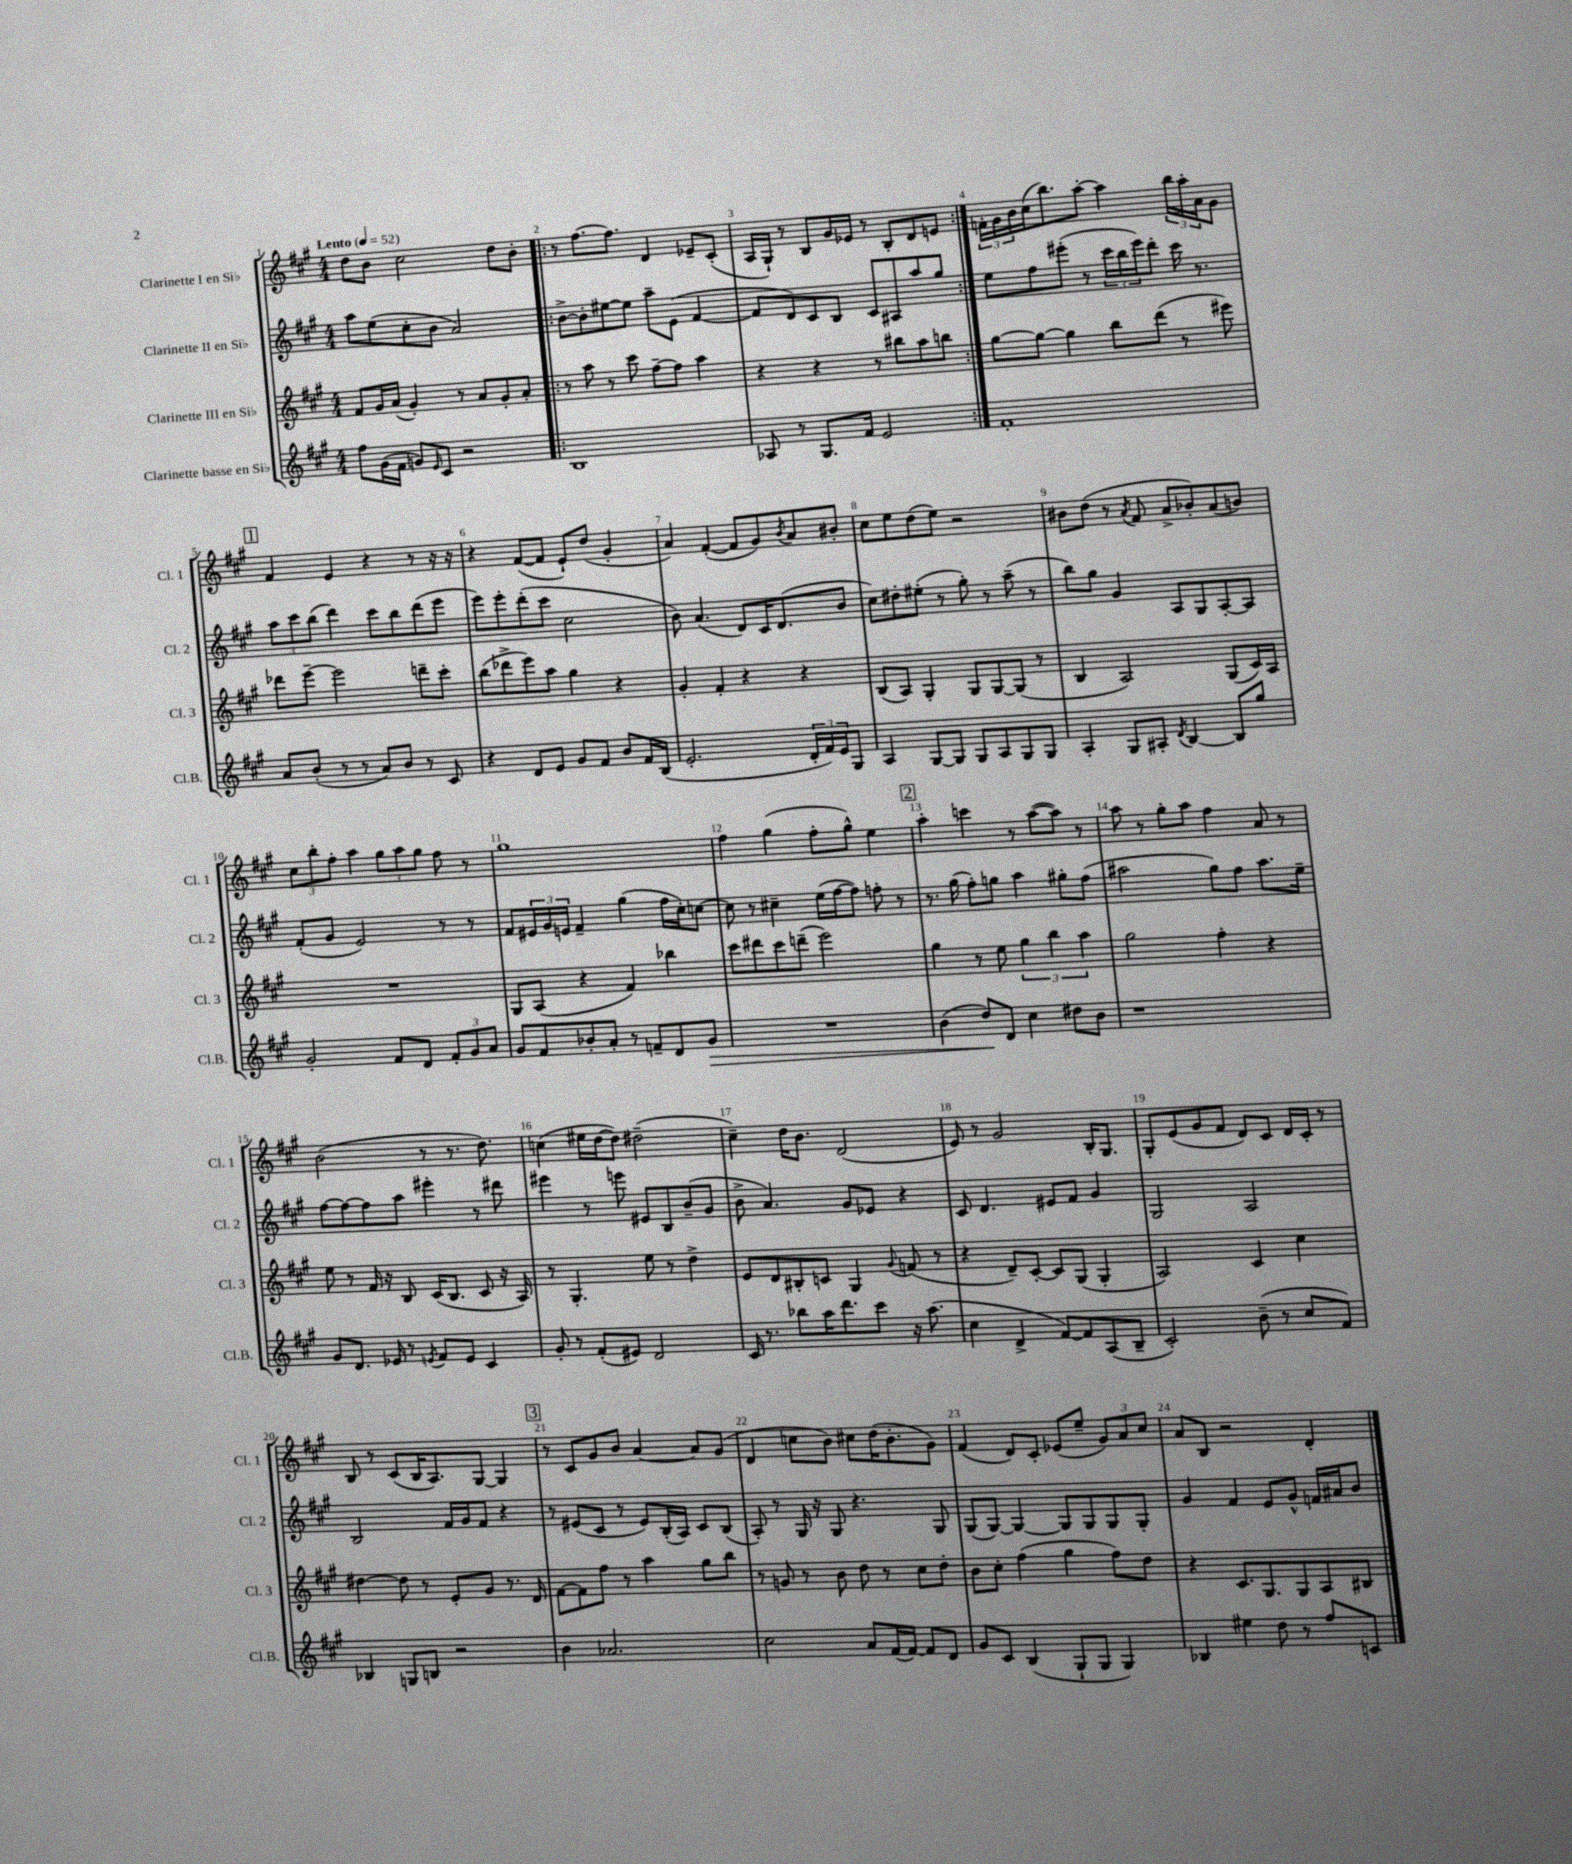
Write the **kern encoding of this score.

**kern	**kern	**kern	**kern
*staff4	*staff3	*staff2	*staff1
*clefG2	*clefG2	*clefG2	*clefG2
*k[f#c#g#]	*k[f#c#g#]	*k[f#c#g#]	*k[f#c#g#]
*M4/4	*M4/4	*M4/4	*M4/4
*MM52	*MM52	*MM52	*MM52
8ff#\L	8f#/L	8aa\L	8dd\L
(16g#\L	16g#/L	(8ee\	8b\J
16f#\JJ	(16a/JJ	.	.
8g/L)	4g#'/)	8cc#'\	2cc#\
16qqe/	.	.	.
8c#/J	.	8b\J	.
2r	8r	2a/)	.
.	8a/L	.	.
.	8g#'/	.	8dd\L
.	8a'/J	.	8b'\J
=!|:	=!|:	=!|:	=!|:
1B	8r	[8b^\L	8r
.	8aa\	8b'\]	[8.ff#\L
.	8r	[8ee#\	.
.	.	.	8.ff#\]J
.	8ccc#\	8ee#\]J	.
.	[8ff#~\L	8aa~\L	4d/
.	8ff#\]J	(8e\J	.
.	4aa\	[4f#/	8e-~/L
.	.	.	(8c#'/J
=	=	=	=
8A-/	4r	8f#/]L	16A/LL
.	.	.	16G#`/JJ)
8r	.	8d/)	8r
8.G#/L	4r	8c#/	8B/L
.	.	8B/J	16g#/L
16f#/Jk	.	.	16e-/JJ
2e/	8r	8c#/L	8r
.	8bb#\L	8A#/	8B'/L
.	8aa\	8aa/	8d/
.	8bb\J	8gg#/J	8e/J
=:|!	=:|!	=:|!	=:|!
1f#'	[8gg#\L	8ee\L	24f'\LL
.	.	.	24g#\
.	.	.	24b\
.	8gg#\_J	8ff#\	(16cc#\J
.	.	.	8.bb\)
.	4gg#\]	(8eee#'\J	.
.	.	8r	[8aa'\J
.	8bb\L	24ccc#\LL	4aa\]
.	.	24bb\	.
.	.	24eee#\J)	.
.	(8ddd\J	8ddd'\J	.
.	8r	16ccc#\	24bb\LL
.	.	.	24aa'\
.	.	8.r	.
.	.	.	24a\J
.	8eee#\)	.	8g#\J
=	=	=	=
8a/L	8ddd-\L	12aa\L	4f#/
.	.	12ccc#\	.
(8b'/J	[8eee~\J	.	.
.	.	(12bb\J	.
8r	2eee\]	4ddd\)	4e/
8r	.	.	.
8a/L)	.	8ccc#\L	4r
8b/J	.	8bb\	.
8r	8ddd~\L	(8ddd\	8r
8c#/	8ccc#'\J	8eee\J	16r
.	.	.	16r
=	=	=	=
4r	(8bb\L	8eee\L)	4r
.	8ddd-^\	8eee'\	.
8d/L	8eee\)	(8ddd'\	([8f#/L
8e/J	8aa\J	8ccc#\J	8f#/]J
8g#/L	4gg#\	2cc#\	8e`/L)
8f#/J	.	.	(8dd/J
8b/L	4r	.	4g#'/
16f#/L	.	.	.
(16B/JJ	.	.	.
=	=	=	=
2.e'/	4g#'/	8b\)	4a/)
.	.	(4.a/	.
.	4f#'/	.	([4f#'/
.	4r	8d/L)	8f#/]L
.	.	16c#/K	8g#/)
.	.	(8.d/	.
.	.	.	8qb/
24d'/LL	4r	.	8a/
24f#/)	.	.	.
24e/J	.	.	.
8G#/J	.	8b/J	8b#'/J
=	=	=	=
4A/	(8B/L	8cc#\L)	8cc#\L
.	8A/J)	8dd#'\	8ee\
[8G#/L	4G#'/	(8ee#'\J	(8dd\
8G#/]J	.	8r	8ee\J)
8G#/L	8G#/L	8gg#'\)	2r
8A/	[8G#/	8r	.
8G#/	(8G#/]J	(8aa~\	.
8G#/J	8r	8r	.
=	=	=	=
4A'/	4B/	8bb\L)	8b#\L
.	.	8gg#\J	(8dd\J
8G#/L	2A/)	4g#/	8r
.	.	.	8qa/
8A#'/J	.	.	8f#/
8qd/	.	.	.
[4B/	.	8A/L	8a^/L
.	.	8G#/	8b-'/)
8B/]L	(8G#/L	[8A'/	(8a/
8gg#/J	16c#/L)	8A/]J	8b/J)
.	16A/JJ	.	.
=	=	=	=
2g#'/	1r	(8f#'/L	12cc#\L
.	.	.	12bb'\
.	.	8g#/J	.
.	.	.	12ff#'\J
.	.	2e/)	4aa\
8f#/L	.	.	12gg#\L
.	.	.	12aa\
8d/J	.	.	.
.	.	.	12gg#\J
12f#'/L	.	8r	8ff#\
12g#/	.	.	.
.	.	8r	8r
12a/J	.	.	.
=	=	=	=
8g#/L	8G#/L	8f#/L	1gg#
8f#/	(8A/J	24e#/L	.
.	.	24g#/	.
.	.	24e/JJ	.
8b-'/	4r	4f#~/	.
8a'/J	.	.	.
8r	4f#/)	(4gg#\	.
8f~/L	.	.	.
8d/	4bb-\	16ff#\LL	.
.	.	16cc#'\J)	.
8g#/J	.	[8cc\J	.
=	=	=	=
1r	8ccc#\L	8cc\]	4ff#\
.	8ddd#\	8r	.
.	8ccc#\	4cc#~\	(4gg#\
.	(8ddd~\J	.	.
.	2eee\)	(16ee\LL	8ff#'\L
.	.	[16ff#\J	.
.	.	8ff#\]J)	8gg#^^\J)
.	.	8ff'\	4ee\
.	.	8r	.
=	=	=	=
(4b\	4gg#\	8.r	4aa'\
.	.	(16gg#\	.
8dd/L)	8r	8ff#'\L)	4ccc\
8d/J	8ee\	8gg\J	.
4cc#\	6gg#\	4aa\	8r
.	.	.	([8aa\L
.	6bb\	.	.
8dd#\L	.	8gg#'\L	8aa\]J)
.	6aa\	.	.
8b\J	.	(8ff#\J	8r
=	=	=	=
1r	2gg#\	2aa#\	8aa\
.	.	.	8r
.	.	.	8gg#'\L
.	.	.	8aa\J
.	4ff#'\	8gg#\L)	4ff#\
.	.	8ff#\J	.
.	4r	8.aa#\L	8a/
.	.	.	8r
.	.	16ee~\Jk	.
=	=	=	=
8g#/L	8ee\	[8ff#\L	(2b\
8.d/J	8r	8ff#\_	.
.	16f#/	8ff#\]	.
16e-/	16r	.	.
8r	8B/	8aa\J	.
8qe/	.	.	.
8f#/L	(16c#/LK	4eee#'\	8r
.	8.B/J	.	.
8e/J	.	.	8.r
4c#/	8c#/	8r	.
.	.	.	8.dd\)
.	16r	8ddd#\	.
.	16A/)	.	.
=	=	=	=
8g#'/	8r	4eee#\	(4cc\
8r	4.G#'/	.	.
(8f#'/L	.	8r	16ee#\LL
.	.	.	[16dd\J
8e#/J)	.	8eee\	8dd\]J)
2d/	8ee\	8e#/L	(2dd#~\
.	8r	8B/	.
.	4dd^\	(8b~/	.
.	.	8g#/J	.
=	=	=	=
16c#/	8e/L	8b^\	4cc#~\)
8.r	.	.	.
.	8d/	4.a/)	.
8bb-\L	8B#'/	.	16dd\LK
.	.	.	8.b\J
16aa\K	8c/J	.	.
8.ddd\	.	.	.
.	4G#/	8g#/L	(2d/
8ccc#\J	.	8e-/J	.
.	8qqg#/	.	.
16r	(8f/	4r	.
(8.aa\	.	.	.
.	8r	.	.
=	=	=	=
4cc#\	4r	8c#/	8e/)
.	.	4.d/	8r
4d^/	8d~/L)	.	2g#/
.	[8c#'/J	.	.
[8f#/L)	8c#/]L	8e#/L	.
8f#/]	(8G#/J	8f#/J	.
(8A/	4G#'/	4g#/	16B'/LK
.	.	.	8.G#/J
8B~/J	.	.	.
=	=	=	=
2c#'/)	2A/)	2G#/	8G#'/L
.	.	.	(8e/
.	.	.	8g#/
.	.	.	8f#/J
(8b~\	4c#/	2A/	8d/L)
8r	.	.	8c#/J
8cc#/L	4cc#\	.	16d/LL
.	.	.	16c#'/JJ
8f#/J)	.	.	8r
=	=	=	=
4B-/	[4dd#\	2B/	8B/
.	.	.	8r
8G/L	8dd#\]	.	(8c#/L
8B/J	8r	.	16B/K
.	.	.	8.A/)
2r	8e'/L	16f#/LL	.
.	.	16g#/J	.
.	8g#/J	8f#/J	[8G#/J
.	8.r	4r	4G#/]
.	16d/	.	.
=	=	=	=
4b\	[8f#\L	8r	8r
.	8f#\]	(8e#/L	8c#/L
2.a-/	8ff#\J	8c#/J	8g#/
.	8r	8r	8b/J
.	4aa\	8e#/L)	[4a/
.	.	(16B'/L	.
.	.	16A/JJ)	.
.	8gg#\L	8c#/L	8a/]L
.	8bb\J	(8B/J	(8g#/J
=	=	=	=
2cc#\	8r	8A'/)	4d/
.	8g/	8r	.
.	8r	16G#/	8cc\L
.	.	16r	.
.	8b\	8G#/	8b\J)
8a/L	8dd\	4.r	8cc#\L
(16f#/L	8r	.	(16dd\K
[16f#/JJ)	.	.	8.b'\
8f#/]L	8cc#\L	.	.
8d/J	8dd'\J	8G#/	8g#\J)
=	=	=	=
8g#/L	8b\L	(8G#/L	(4f#/
8c#/J	8cc#'\J	[8G#/J)	.
(4B/	(4ff#\	4G#/_	8d/L)
.	.	.	8c#'/J
8G#`/L	4gg#\	8G#/]L	(8e-/L
8G#/J	.	8G#/	8ee~/J
4G#/)	8ff#\L)	8G#/	12g#/L)
.	.	.	12a/
.	8dd\J	8G#'/J	.
.	.	.	12cc#/J
=	=	=	=
4B-/	4r	4g#/	8a/L
.	.	.	8B/J
4ee#\	8.c#/L	4f#/	2r
.	8.G#/	.	.
8dd\	.	8e/L	.
8r	8G#/	8g#^^/J	.
8ff#/L	8A/	16f/LL	4d'/
.	.	16a#/J	.
8c/J	8B#/J	8b/J	.
==	==	==	==
*-	*-	*-	*-
